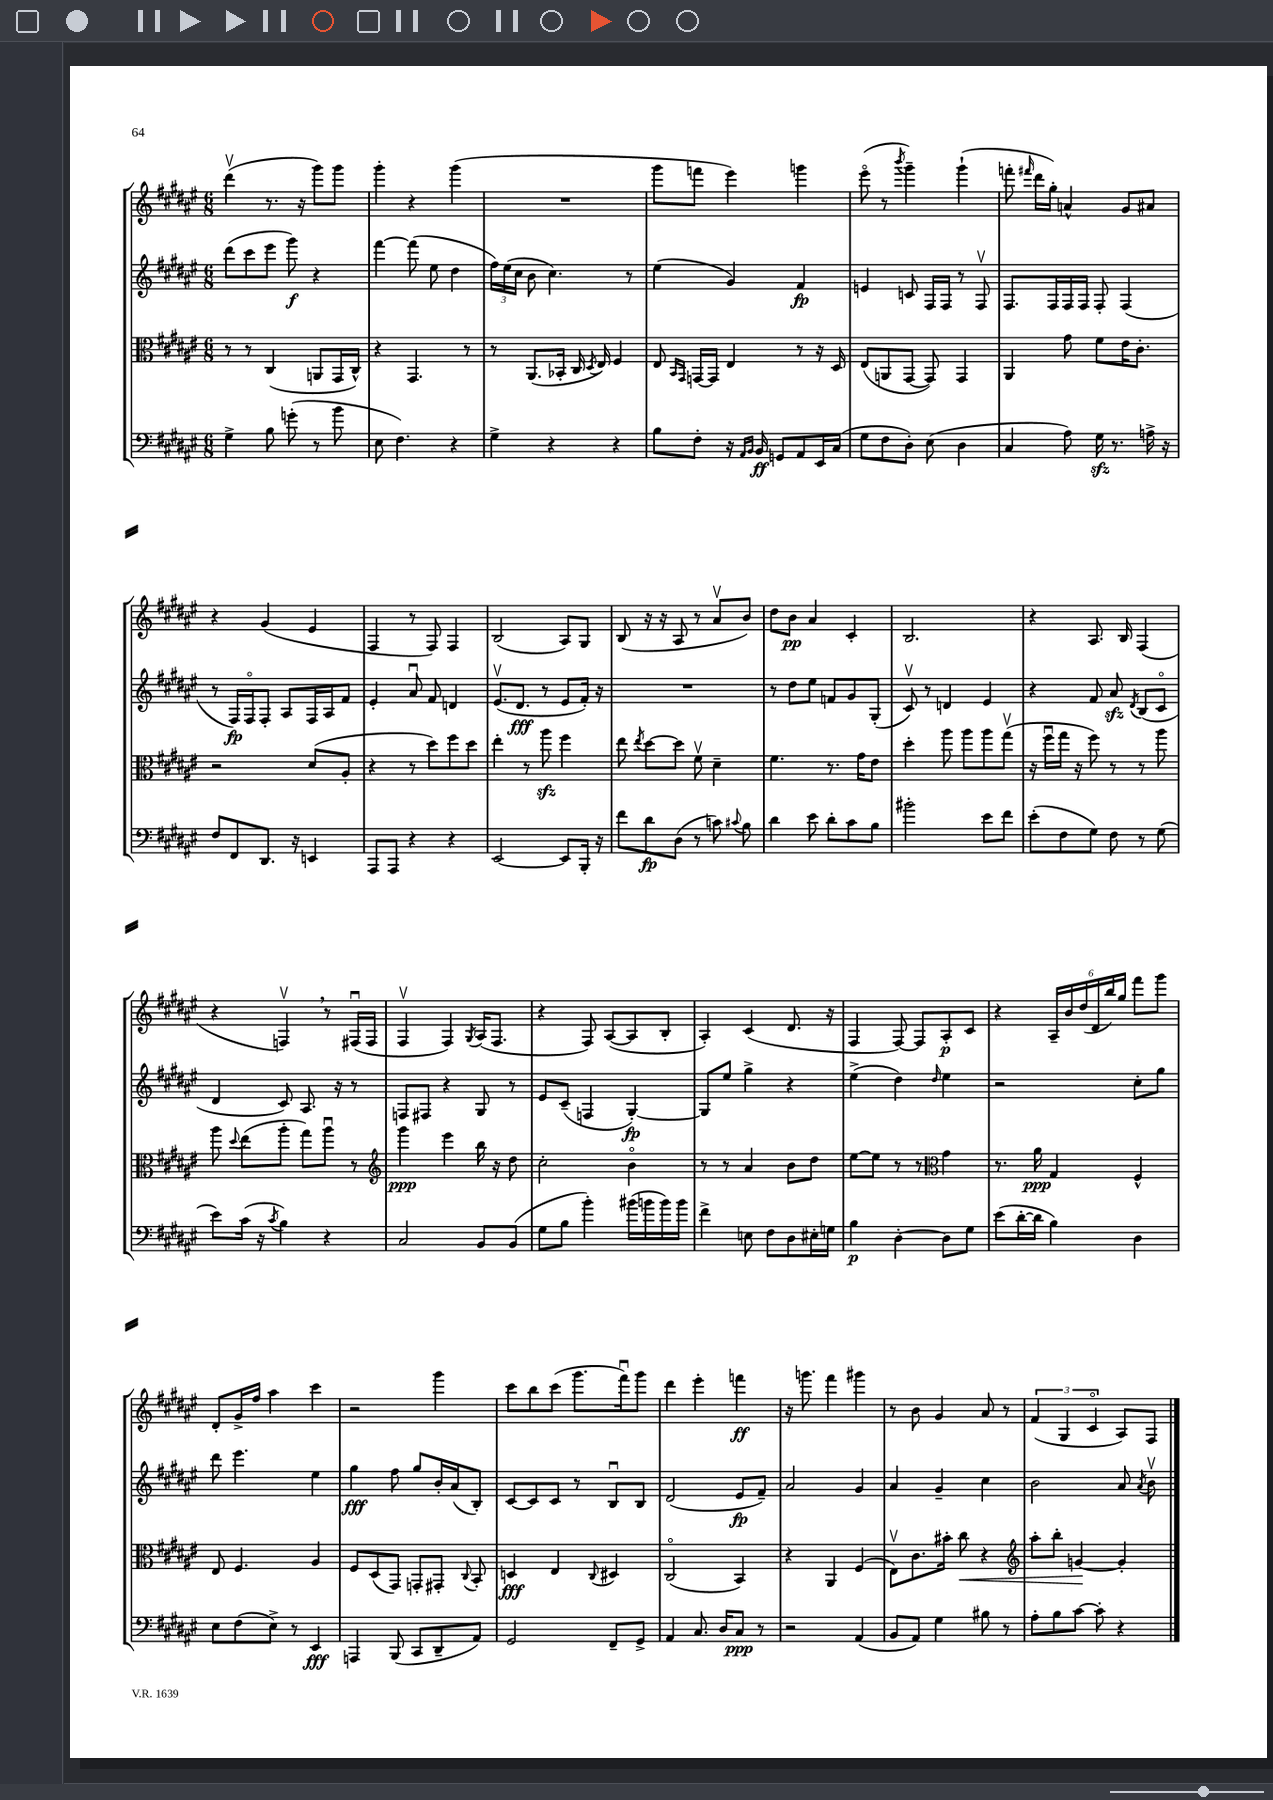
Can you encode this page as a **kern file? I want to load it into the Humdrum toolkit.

**kern	**dynam	**kern	**dynam	**kern	**dynam	**kern	**dynam
*part4	*part4	*part3	*part3	*part2	*part2	*part1	*part1
*staff4	*staff4	*staff3	*staff3	*staff2	*staff2	*staff1	*staff1
*clefF4	*	*clefC3	*	*clefG2	*	*clefG2	*
*k[f#c#g#d#a#e#]	*	*k[f#c#g#d#a#e#]	*	*k[f#c#g#d#a#e#]	*	*k[f#c#g#d#a#e#]	*
*M6/8	*	*M6/8	*	*M6/8	*	*M6/8	*
=12	=12	=12	=12	=12	=12	=12	=12
4G#^\	.	8r	.	(8ddd#\L	.	(4ddd#v\	.
.	.	8r	.	8ccc#\	.	.	.
8B\	.	(4C#/	.	8eee#\J	.	8.r	.
(8gn'\	.	.	.	8ggg#\)	f	.	.
.	.	.	.	.	.	16r	.
8r	.	8AAn/L	.	4r	.	8ggg#\L)	.
8b\	.	16GG#/L	.	.	.	8ggg#\J	.
.	.	16C#^^/JJ)	.	.	.	.	.
=13	=13	=13	=13	=13	=13	=13	=13
8E#\	.	4r	.	[4fff#\	.	4ggg#'\	.
4.F#\)	.	.	.	.	.	.	.
.	.	4.GG#/	.	(8fff#\]	.	4r	.
.	.	.	.	8ee#\	.	.	.
4r	.	.	.	4dd#\	.	(4ggg#\	.
.	.	8r	.	.	.	.	.
=14	=14	=14	=14	=14	=14	=14	=14
4G#^\	.	8r	.	24ff#\LL)	.	2.r	.
.	.	.	.	(24ee#\	.	.	.
.	.	.	.	24cc#\JJ	.	.	.
.	.	(8.AA#/L	.	8b\	.	.	.
4r	.	.	.	4.cc#\)	.	.	.
.	.	16BB-X'/Jk	.	.	.	.	.
.	.	16C#/	.	.	.	.	.
.	.	8qD#/	.	.	.	.	.
.	.	16E#/)	.	.	.	.	.
4r	.	4F#/	.	.	.	.	.
.	.	.	.	8r	.	.	.
=15	=15	=15	=15	=15	=15	=15	=15
8B\L	.	8E#/	.	(4ee#\	.	8ggg#\L	.
.	.	16qqBB/LL	.	.	.	.	.
.	.	16qqGG#/JJ	.	.	.	.	.
8F#'\J	.	[16GGn/LL	.	.	.	8fffn\J	.
.	.	16GG/JJ]	.	.	.	.	.
16r	.	4E#/	.	4g#/)	.	4eee#\)	.
16qqAA#/LL	.	.	.	.	.	.	.
16qqBB/JJ	.	.	.	.	.	.	.
16BB/	ff	.	.	.	.	.	.
8GGn/L	.	.	.	.	.	.	.
8AA#/	.	8r	.	4f#/	fp	4gggn\	.
16EE#/L	.	16r	.	.	.	.	.
(16C#/JJ	.	16D#/	.	.	.	.	.
=16	=16	=16	=16	=16	=16	=16	=16
8G#\L	.	(8E#/L	.	4en/	.	(8eee#\	.
8F#\	.	8AAn/	.	.	.	8r	.
.	.	.	.	.	.	8qbbb/	.
8D#'\J)	.	[8GG#/J	.	8cn/	.	4ggg#~\)	.
(8E#\	.	8GG#/])	.	16F#/LL	.	.	.
.	.	.	.	16F#/JJ	.	.	.
4D#\	.	4GG#/	.	8r	.	(4ggg#`\	.
.	.	.	.	8F#v/	.	.	.
=17	=17	=17	=17	=17	=17	=17	=17
4C#/	.	4AA#/	.	8.F#/L	.	8fffn'\	.
.	.	.	.	.	.	16qqfff#X/	.
.	.	.	.	.	.	16ddd#\LL	.
.	.	.	.	16F#/L	.	16gg#'\JJ)	.
8A#\)	.	8g#\	.	16F#/	.	4an^^/	.
.	.	.	.	16F#/JJ	.	.	.
16G#zz\	.	8f#\L	.	8F#'/	.	.	.
8.r	.	.	.	.	.	.	.
.	.	16e#\K	.	(4F#/	.	8g#/L	.
.	.	8.c#'\J	.	.	.	.	.
16An^\	.	.	.	.	.	8a#X/J	.
16r	.	.	.	.	.	.	.
!!LO:LB:g=z
=18	=18	=18	=18	=18	=18	=18	=18
8F#/L	.	2r	.	8r	.	4r	.
8FF#/	.	.	.	16F#/LL)	fp	.	.
.	.	.	.	16F#/J	.	.	.
8.DD#/J	.	.	.	8F#'/J	.	(4g#/	.
.	.	.	.	8A#/L	.	.	.
16r	.	.	.	.	.	.	.
4EEn/	.	(8d#/L	.	16F#/L	.	4e#/	.
.	.	.	.	16A#/J	.	.	.
.	.	8A#'/J	.	8f#/J	.	.	.
=19	=19	=19	=19	=19	=19	=19	=19
8AAA#/L	.	4r	.	4e#'/	.	4F#/	.
8AAA#/J	.	.	.	.	.	.	.
4r	.	8r	.	8a#u/	.	8r	.
.	.	8dd#\L)	.	8f#/	.	8F#/)	.
4r	.	8ff#\	.	4dn/	.	4F#/	.
.	.	8dd#\J	.	.	.	.	.
=20	=20	=20	=20	=20	=20	=20	=20
[2EE#/	.	4ee#'\	.	(8.e#v/L	.	(2B/	.
.	.	.	.	8.d#/J	fff	.	.
.	.	8r	.	.	.	.	.
.	.	8aa#zz\	.	8r	.	.	.
8EE#/L]	.	4ff#\	.	8e#/L	.	8A#/L)	.
16BBB'/Jk	.	.	.	16f#'/Jk)	.	8G#/J	.
16r	.	.	.	16r	.	.	.
=21	=21	=21	=21	=21	=21	=21	=21
8f#\L	.	8ee#\	.	2.r	.	(8B/	.
.	.	8qee#/	.	.	.	.	.
8d#\	fp	[8dd#\L	.	.	.	16r	.
.	.	.	.	.	.	16r	.
(8D#\J	.	8dd#\J]	.	.	.	8A#/	.
8r	.	8f#v\	.	.	.	8r	.
8cn\)	.	4d#~\	.	.	.	8a#v/L	.
8qqc#X/	.	.	.	.	.	.	.
8B\	.	.	.	.	.	8b/J)	.
=22	=22	=22	=22	=22	=22	=22	=22
4d#\	.	4.f#\	.	8r	.	8dd#\L	.
.	.	.	.	8dd#\L	.	8b\J	pp
8e#\	.	.	.	8ee#\J	.	4a#/	.
8d#'\L	.	8.r	.	8fn/L	.	.	.
8c#\	.	.	.	8g#/	.	4c#'/	.
.	.	16g#\KL	.	.	.	.	.
8B\J	.	8e#\J	.	(8G#'/J	.	.	.
=23	=23	=23	=23	=23	=23	=23	=23
2b#X'\	.	4dd#'\	.	8c#v/)	.	2.B/	.
.	.	.	.	8r	.	.	.
.	.	8aa#\	.	4dn/	.	.	.
.	.	8aa#\L	.	.	.	.	.
8e#\L	.	8aa#\	.	4e#/	.	.	.
8f#\J	.	(8gg#v\J	.	.	.	.	.
=24	=24	=24	=24	=24	=24	=24	=24
(8e#'\L	.	16r	.	4r	.	4r	.
.	.	16ff#u\LL	.	.	.	.	.
8F#\	.	16gg#\JJ	.	.	.	.	.
.	.	16r	.	.	.	.	.
8G#\J)	.	8ff#\)	.	8f#/	.	8.A#/	.
8F#\	.	8r	.	8a#zz/	.	.	.
.	.	.	.	.	.	16B/	.
.	.	.	.	8qd#/	.	.	.
8r	.	8r	.	(8B/L	.	(4F#/	.
(8G#\	.	8aa#\	.	8c#/J	.	.	.
!!LO:LB:g=z
=25	=25	=25	=25	=25	=25	=25	=25
8e#\L)	.	8aa#\	.	4d#/	.	4r	.
.	.	8qqdd#/	.	.	.	.	.
(16c#\Jk	.	(8ee#\L	.	.	.	.	.
16r	.	.	.	.	.	.	.
8qc#/	.	.	.	.	.	.	.
4B\)	.	8aa#'\J	.	8c#/)	.	4Fnv,/)	.
.	.	8gg#\L)	.	8.A#/	.	.	.
4r	.	8aa#u\J	.	.	.	8r	.
.	.	.	.	16r	.	.	.
.	.	8r	.	8r	.	(16F#Xu/LL	.
.	.	.	.	.	.	16F#/JJ	.
=26	=26	=26	=26	=26	=26	=26	=26
*	*	*clefG2	*	*	*	*	*
2C#/	.	4ggg#\	ppp	8Fn/L	.	4F#v/	.
.	.	.	.	8F#X/J	.	.	.
.	.	4eee#\	.	4r	.	4F#/)	.
.	.	.	.	.	.	8qG#/	.
8BB/L	.	16bb\	.	8G#/	.	(16A#/KL	.
.	.	16r	.	.	.	8.F#/J	.
(8BB/J	.	8dd#\	.	8r	.	.	.
=27	=27	=27	=27	=27	=27	=27	=27
8G#\L	.	2cc#'\	.	8e#/L	.	4r	.
8B\J	.	.	.	(8c#~/J	.	.	.
4b'\)	.	.	.	4Fn/	.	8F#/)	.
.	.	.	.	.	.	([8A#/L	.
(16b#X\LL	.	4b\	.	[4G#'/)	fp	8A#/]	.
16bn\	.	.	.	.	.	.	.
16b\)	.	.	.	.	.	8B'/J	.
16b\JJ	.	.	.	.	.	.	.
=28	=28	=28	=28	=28	=28	=28	=28
4f#^\	.	8r	.	8G#/L]	.	4A#'/)	.
.	.	8r	.	8ee#/J	.	.	.
8En\	.	4a#/	.	4gg#^\	.	(4c#/	.
8F#\L	.	.	.	.	.	.	.
8D#\	.	8b\L	.	4r	.	8.d#/	.
16E#X'\L	.	8dd#\J	.	.	.	.	.
16Gn\JJ	.	.	.	.	.	16r	.
=29	=29	=29	=29	=29	=29	=29	=29
4B\	p	[8ee#\L	.	(4ee#^\	.	4F#/	.
.	.	8ee#\J]	.	.	.	.	.
[4D#'\	.	8r	.	4dd#\)	.	[8F#/)	.
.	.	8r	.	.	.	8F#/L]	.
*	*	*clefC3	*	*	*	*	*
.	.	.	.	16qqdd#/	.	.	.
8D#\L]	.	4g#\	.	4ee#\	.	8A#'/	p
8G#\J	.	.	.	.	.	8c#/J	.
=30	=30	=30	=30	=30	=30	=30	=30
(8e#\L	.	8.r	.	2r	.	4r	.
[16d#'\L	.	.	.	.	.	.	.
16d#\JJ]	.	16a#\	ppp	.	.	.	.
4B\)	.	4G#/	.	.	.	24A#~/LL	.
.	.	.	.	.	.	24b/	.
.	.	.	.	.	.	(24dd#/	.
.	.	.	.	.	.	24d#/	.
.	.	.	.	.	.	24bb/)	.
.	.	.	.	.	.	24gg#/JJ	.
4D#\	.	4F#^^/	.	8cc#'\L	.	8fff#\L	.
.	.	.	.	8gg#\J	.	8ggg#\J	.
!!LO:LB:g=z
=31	=31	=31	=31	=31	=31	=31	=31
8E#\L	.	8E#/	.	8ddd#\	.	8d#'/L	.
(8F#\	.	4.F#/	.	4.eee#\	.	16g#^/L	.
.	.	.	.	.	.	16ff#/JJ	.
8E#^\J)	.	.	.	.	.	4aa#\	.
8r	.	.	.	.	.	.	.
4EE#/	fff	4A#/	.	4ee#\	.	4ccc#\	.
=32	=32	=32	=32	=32	=32	=32	=32
4AAAn/	.	8F#/L	.	4gg#\	fff	2r	.
.	.	(8D#/	.	.	.	.	.
(8BBB/	.	8GG#/J)	.	8ff#\	.	.	.
8CC#/L	.	8GGn'/L	.	8gg#/L	.	.	.
8DD#~/	.	8GG#X'/J	.	16b'/L	.	4ggg#\	.
.	.	.	.	(16a#/J	.	.	.
.	.	8qqC#/	.	.	.	.	.
8AA#/J)	.	8BB'/	.	8B'/J)	.	.	.
=33	=33	=33	=33	=33	=33	=33	=33
2GG#/	.	4Dn/	fff	[8c#/L	.	8ccc#\L	.
.	.	.	.	8c#/]	.	8bb\	.
.	.	4E#/	.	8c#/J	.	(8ccc#\J	.
.	.	.	.	8r	.	8.ggg#\L	.
.	.	8qqC#/	.	.	.	.	.
8FF#~/L	.	4D#X/	.	8Bu/L	.	.	.
.	.	.	.	.	.	16fff#u\k)	.
8GG#^/J	.	.	.	8B/J	.	8ggg#\J	.
=34	=34	=34	=34	=34	=34	=34	=34
4AA#/	.	(2C#/	.	(2d#/	.	4ddd#\	.
8.C#/	.	.	.	.	.	4eee#'\	.
16D#/KL	.	.	.	.	.	.	.
8C#/J	ppp	4BB/)	.	8e#/L	fp	4fffn\	ff
8r	.	.	.	8f#~/J)	.	.	.
=35	=35	=35	=35	=35	=35	=35	=35
2r	.	4r	.	2a#/	.	16r	.
.	.	.	.	.	.	8.gggn\	.
.	.	4AA#/	.	.	.	4fff#\	.
(4AA#/	.	(4F#/	.	4g#/	.	4ggg#X\	.
=36	=36	=36	=36	=36	=36	=36	=36
8BB/L	.	8E#v\L)	.	4a#/	.	8r	.
8AA#/J)	.	8.c#\	.	.	.	8b\	.
4G#\	.	.	.	4g#~/	.	4g#/	.
.	.	16b#X'\Jk	.	.	.	.	.
!	!	!	!LO:HP:b	!	!	!	!
.	.	8cc#\	<	.	.	.	.
8B#X\	.	4r	.	4cc#\	.	8a#/	.
8r	.	.	.	.	.	8r	.
=37	=37	=37	=37	=37	=37	=37	=37
*	*	*clefG2	*	*	*	*	*
8A#'\L	.	8aa#'\L	.	2b\	.	(6f#/	.
8B\	.	8bb'\J	.	.	.	.	.
.	.	.	.	.	.	6G#/	.
[8c#\J	.	[4gn/	.	.	.	.	.
.	.	.	.	.	.	6c#/	.
8c#'\]	.	.	.	.	.	.	.
4r	.	4g'/]	[	8a#/	.	8A#/L)	.
.	.	.	.	8qa#/	.	.	.
.	.	.	.	8bv\	.	8F#/J	.
==	==	==	==	==	==	==	==
*-	*-	*-	*-	*-	*-	*-	*-
